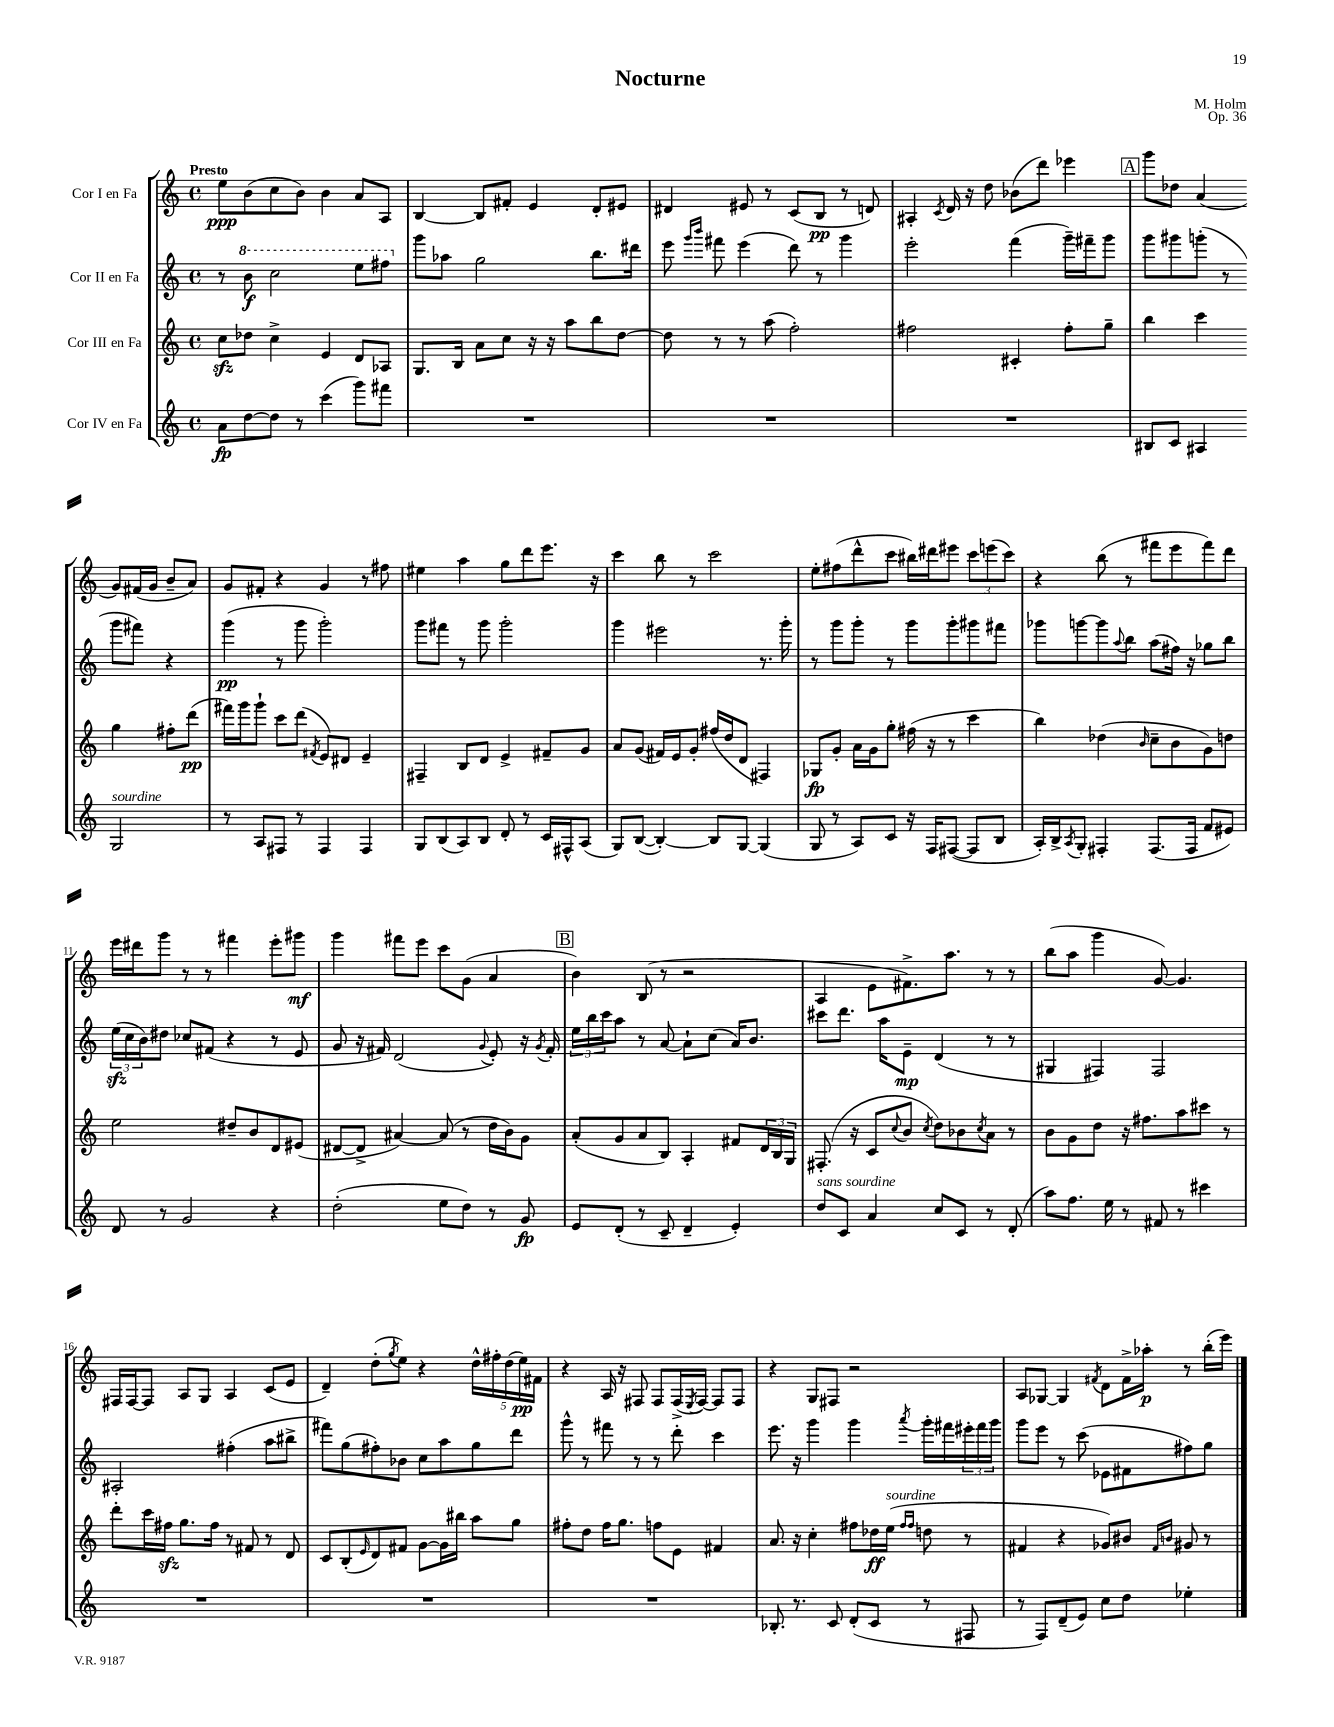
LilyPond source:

\header { title = "Nocturne" composer = "M. Holm" opus = "Op. 36" }
<<
\new StaffGroup <<
\new Staff = "s0" \with { instrumentName = "Cor I en Fa" } {
    \clef treble \key c \major \defaultTimeSignature \time 4/4 \tempo "Presto"
    e''8\ppp b'8( c''8 b'8) b'4 a'8 a8 |
    b4~ b8 fis'8-. e'4 d'8-. eis'8 |
    dis'4 eis'8 r8 c'8( b8\pp r8 d'8) |
    ais4-. \acciaccatura { c'8 } d'16 r16 d''8 bes'8( d'''8) ees'''4 |
    \mark \markup { \box "A" } g'''8 des''8 a'4( g'8) fis'16( g'16 b'8-- a'8) |
    g'8 fis'8-. r4 g'4 r8 fis''8 |
    eis''4 a''4 g''8 d'''8 e'''8. r16 |
    c'''4 b''8 r8 c'''2 |
    e''8-. fis''8( d'''8-^ c'''8 bis''16) dis'''16 eis'''8 \tuplet 3/2 { c'''8 e'''8( c'''8) } |
    r4 b''8( r8 fis'''8 e'''8 fis'''8) d'''8 |
    e'''16 dis'''16 g'''8 r8 r8 fis'''4 e'''8-. gis'''8\mf |
    g'''4 fis'''8 e'''8 c'''8 g'8( a'4 |
    \mark \markup { \box "B" } b'4) b8( r8 r2 |
    a4 e'8 fis'8.->) a''8. r8 r8 |
    b''8( a''8 g'''4 g'8~) g'4. |
    fis16 fis16~ fis8 a8 g8 a4 c'8( e'8 |
    d'4--) d''8-.( \acciaccatura { g''8 } e''8) r4 \tuplet 5/4 { d''16-^ fis''16-. d''16( e''16\pp) fis'16 } |
    r4 a16 r16 fis8 fis8 fis16->( \acciaccatura { e8 } fis16~) fis8 fis8 |
    r4 g8 fis8 r2 |
    a8 ges8~ ges4 \acciaccatura { fis'8 } d'8 fis'16-> aes''16-.\p r8 b''16-.( e'''16) \bar "|." |
}
\new Staff = "s1" \with { instrumentName = "Cor II en Fa" } {
    \clef treble \key c \major \defaultTimeSignature \time 4/4
    r8 \ottava #1 b''8\f c'''2 e'''8 fis'''8 \ottava #0 |
    g'''8 aes''8 g''2 b''8. dis'''16 |
    e'''8 \grace { g'''16 b'''16 } fis'''8 e'''4( d'''8) r8 g'''4 |
    e'''2-. f'''4( g'''16--) fis'''16-- g'''8 |
    \mark \markup { \box "A" } g'''8 gis'''8 g'''8-.( r8 g'''8 fis'''8) r4 |
    g'''4\pp( r8 g'''8 g'''2-.) |
    g'''8 fis'''8 r8 g'''8 g'''2-. |
    g'''4 eis'''2 r8. g'''16-. |
    r8 g'''8 g'''8-. r8 g'''8 g'''8-. gis'''8 fis'''8 |
    ges'''8 g'''8~ g'''8 \appoggiatura { a''8 } b''8 a''8( fis''16) r16 ges''8 b''8 |
    \tuplet 3/2 { e''16\sfz( c''16 b'16) } dis''8 ces''8 fis'8( r4 r8 e'8 |
    g'8 r16 fis'16) d'2( \appoggiatura { g'8 } e'8-.) r16 \acciaccatura { g'8 } fis'16-. |
    \mark \markup { \box "B" } \tuplet 3/2 { e''16 b''16 c'''16 } a''8 r8 a'8~ a'8-! c''8( a'16) b'8. |
    cis'''8 d'''8. a''16 e'8--\mp d'4( r8 r8 |
    gis4 fis4) fis2 |
    ais2-. fis''4-.( a''8 bis''8-> |
    fis'''8) g''8( fis''8-.) bes'8 c''8 a''8 g''8 d'''8 |
    g'''8-^ r8 fis'''8 r8 r8 d'''8-. c'''4 |
    e'''8. r16 g'''4 g'''4 \acciaccatura { a'''8 } g'''16-. fis'''16 \tuplet 3/2 { eis'''16-. fis'''16 g'''16 } |
    g'''8 e'''8 r8 c'''8( ees'8 fis'8 fis''8) g''8 \bar "|." |
}
\new Staff = "s2" \with { instrumentName = "Cor III en Fa" } {
    \clef treble \key c \major \defaultTimeSignature \time 4/4
    c''8\sfz des''8 c''4-> e'4 d'8 aes8 |
    g8. b16 a'8 c''8 r16 r16 a''8 b''8 d''8~ |
    d''8 r8 r8 a''8( f''2-.) |
    fis''2 cis'4-. fis''8-. g''8-- |
    \mark \markup { \box "A" } b''4 c'''4 g''4 fis''8-. d'''8\pp( |
    fis'''16) g'''16 g'''8-! c'''8 d'''8( \acciaccatura { fis'8 } e'8) dis'8 e'4-- |
    fis4-- b8 d'8 e'4-> fis'8-- g'8 |
    a'8 g'8( fis'16) e'16 g'8-. fis''16( d''16 d'8 fis4) |
    ges8\fp g'8-. a'16 g'16 g''8-. fis''16( r16 r8 c'''4 |
    b''4) des''4( \grace { b'16 } c''8-- b'8 g'8) d''8 |
    e''2 dis''8-- b'8 d'8 eis'8( |
    dis'8~ dis'8-> ais'4~) ais'8( r8 d''16 b'16) g'8 |
    \mark \markup { \box "B" } a'8-.( g'8 a'8 b8) a4-. fis'8 \tuplet 3/2 { d'16 b16 g16 } |
    fis8.-.( r16 c'8 \appoggiatura { c''8 } b'8 \acciaccatura { c''8 } d''8) bes'8 \acciaccatura { c''8 } a'8 r8 |
    b'8 g'8 d''8 r16 fis''8. a''8 cis'''8 r8 |
    d'''8-. c'''16 fis''16\sfz g''8. fis''16 r8 fis'8 r8 d'8 |
    c'8 b8-.( \grace { e'16 } d'8) fis'8 g'8~ g'16 bis''16 a''8 g''8 |
    fis''8-. d''8 fis''16 g''8. f''8 e'8 fis'4 |
    a'8. r16 c''4-. fis''8 des''16\ff e''16^\markup { \italic "sourdine" }( \grace { fis''16 fis''16 } d''8 r8 |
    fis'4 r4 ges'8) bis'8 \grace { fis'16 b'16 } gis'8 r8 \bar "|." |
}
\new Staff = "s3" \with { instrumentName = "Cor IV en Fa" } {
    \clef treble \key c \major \defaultTimeSignature \time 4/4
    a'8\fp d''8~ d''8 r8 c'''4( g'''8) fis'''8 |
    R1 |
    R1 |
    R1 |
    \mark \markup { \box "A" } bis8 c'8 ais4 g2^\markup { \italic "sourdine" } |
    r8 a8 fis8 r8 fis4 fis4 |
    g8 b8( a8) b8 d'8-. r8 c'16 fis16-^ a8( |
    g8) b8~( b4~-.) b8 g8~ g4( |
    g8 r8 a8) c'8 r16 f16 fis8~( fis8 b8 |
    a16-.) b16-> \acciaccatura { a8 } g8-. fis4-. fis8.( fis16 f'8 eis'8) |
    d'8 r8 g'2 r4 |
    d''2-.( e''8 d''8) r8 g'8\fp |
    \mark \markup { \box "B" } e'8 d'8-.( r8 c'8-- d'4-- e'4-.) |
    d''8^\markup { \italic "sans sourdine" } c'8 a'4 c''8 c'8 r8 d'8-.( |
    a''8) f''8. e''16 r8 fis'8 r8 cis'''4 |
    R1 |
    R1 |
    R1 |
    bes8.-. r8. c'8 d'8-.( c'8 r8 fis8 |
    r8 f8) d'8--( e'8) c''8 d''8 ees''4-. \bar "|." |
}
>>
>>
